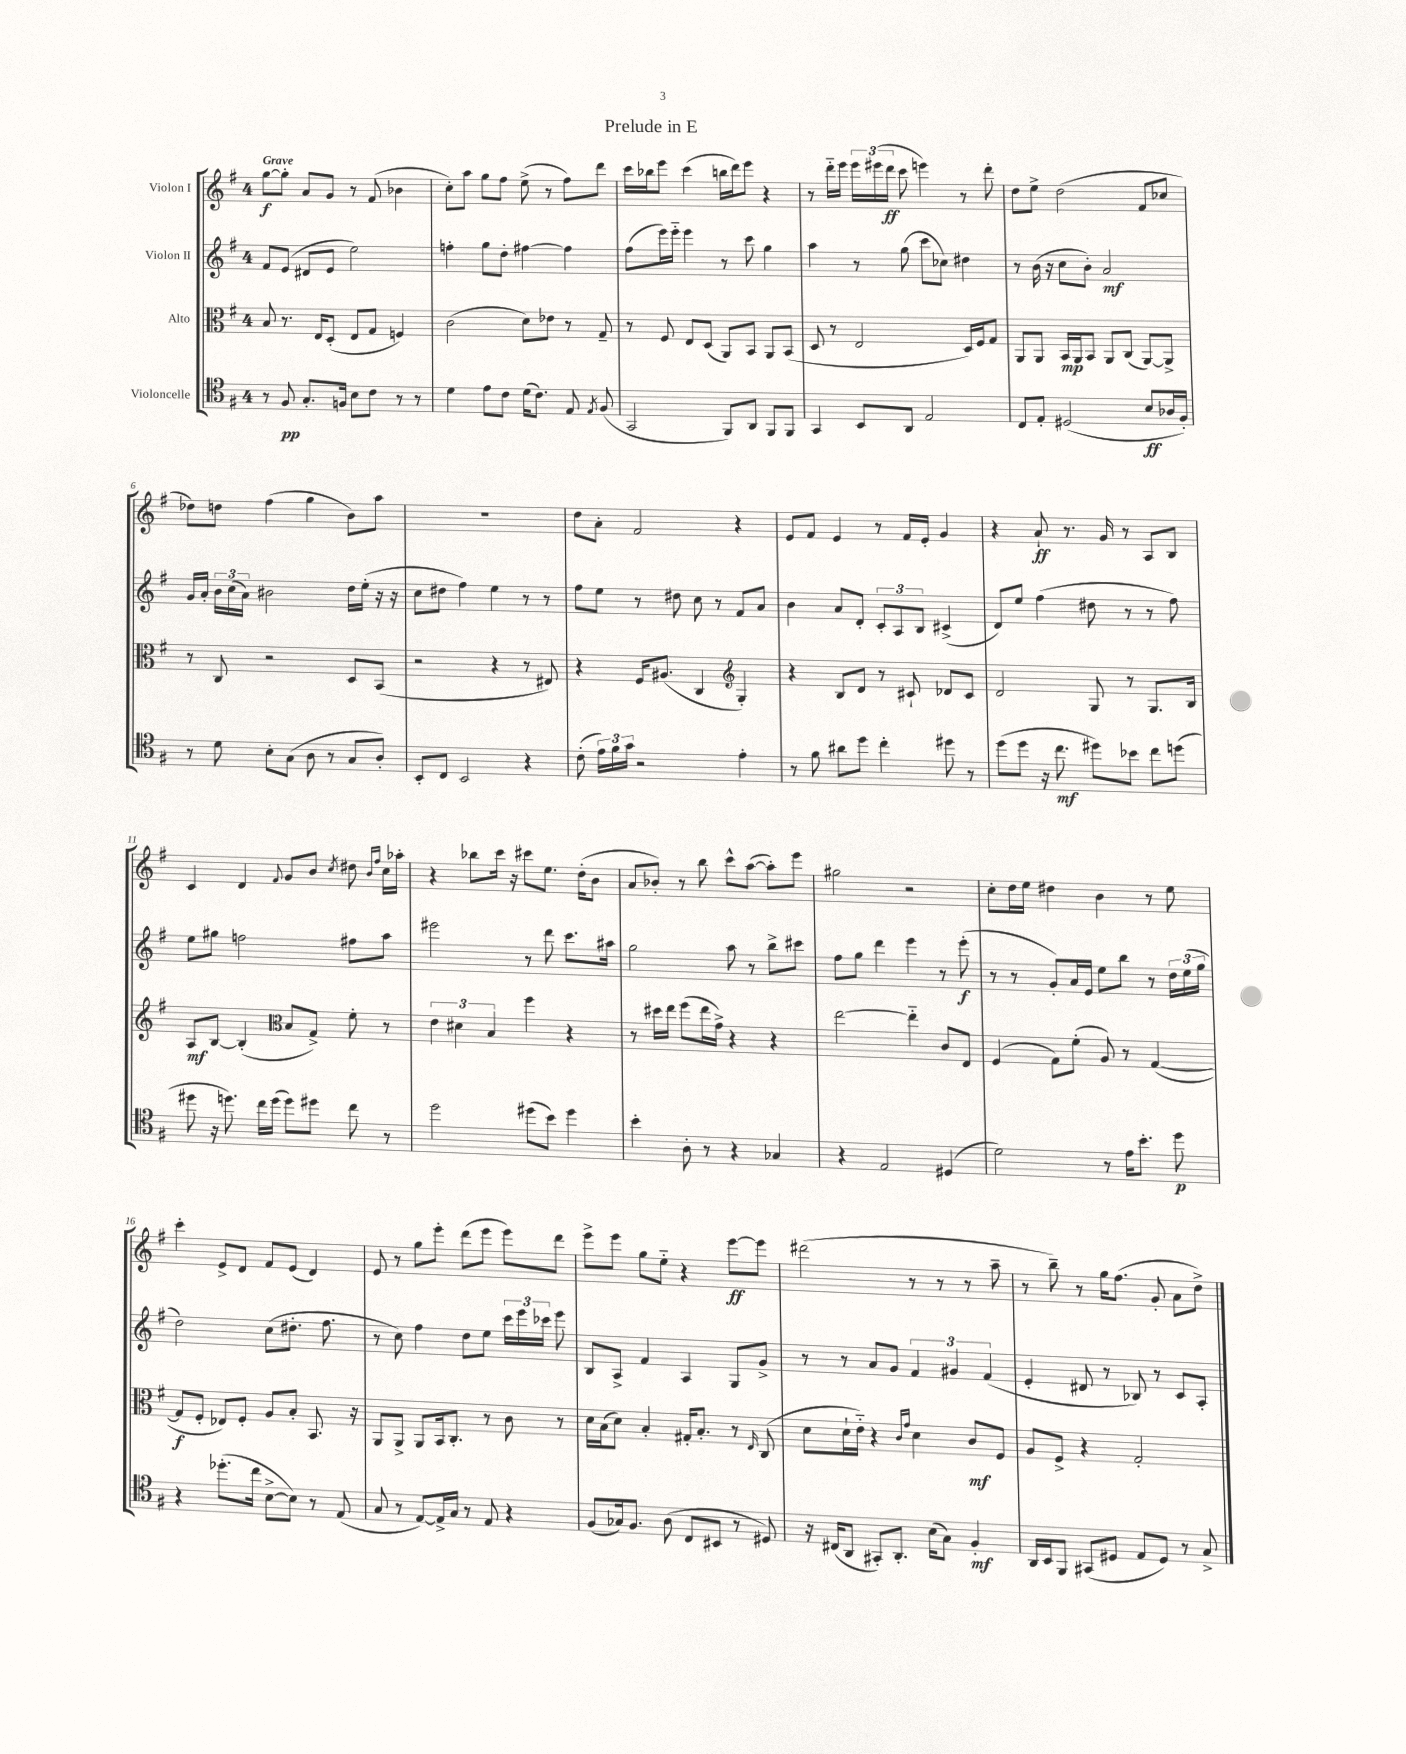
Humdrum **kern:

**kern	**kern	**kern	**kern
*staff4	*staff3	*staff2	*staff1
*clefC4	*clefC3	*clefG2	*clefG2
*k[f#]	*k[f#]	*k[f#]	*k[f#]
*M4/4	*M4/4	*M4/4	*M4/4
8r	8B	8f#	[8gg
8F#	8.r	(8e	8gg']
8.G'	.	8d#	8a
.	16E	.	.
.	(8D'	8e	8g
16F	.	.	.
8B	8E	2ee)	8r
8c	8G	.	(8f#
8r	4F)	.	4b-
8r	.	.	.
=	=	=	=
4d	(2c	4ff'	8cc')
.	.	.	8aa
8e	.	8gg	8gg
8c	.	8dd'	8ff#
(16d	8d)	[4ff#	(8ee^
8.c)	.	.	.
.	8e-	.	8r
8E	8r	4ff#]	8ff#)
8qE	.	.	.
(8F#	8G~	.	8ddd
=	=	=	=
2GG	8r	(8ff#	16ccc
.	.	.	16bb-
.	8F#	16eee)	8eee
.	.	16eee'~	.
.	8E	4eee	(4ccc
.	(8D	.	.
8FF#)	8AA)	8r	16bb
.	.	.	16ddd)
8AA	8BB	8ccc	8eee
8FF#	8AA	4gg	4r
8FF#	(8BB	.	.
=	=	=	=
4GG	8D	4aa	8r
.	8r	.	16ddd'~
.	.	.	16eee
8BB	2E	8r	24eee
.	.	.	(24eee#
.	.	.	24ddd
8AA	.	(8gg	8ccc
2E	.	8ccc	4eee)
.	.	8cc-)	.
.	16D)	4dd#	8r
.	16F#	.	.
.	8G	.	8ddd'
=	=	=	=
8C	8AA	8r	8dd
8E'	8AA	(16b	8ee^
.	.	16r	.
(2D#	16BB	8cc	(2dd
.	16AA	.	.
.	8BB	8b')	.
.	8AA	2a	.
.	(8C	.	.
8B	[8AA)	.	8f#
16A-	8AA^]	.	8cc-
16F#')	.	.	.
=	=	=	=
8r	8r	16g	8dd-)
.	.	16a'	.
8d	8C	24b	8dd
.	.	(24cc	.
.	.	24a)	.
8B'	2r	2b#	(4ff#
(8G	.	.	.
8A	.	.	4gg
8r	.	.	.
8G	8D	16dd	8b)
.	.	(16ee'	.
8A')	(8BB	16r	8aa
.	.	16r	.
=	=	=	=
8BB'	2r	8cc	1r
8C	.	8dd#	.
2BB	.	4ff#)	.
.	4r	4ee	.
4r	8r	8r	.
.	8E#)	8r	.
=	=	=	=
(8c'	4r	8ff#	8dd
24e)	.	8ee	8a'
24f#	.	.	.
24g	.	.	.
2r	16F#	8r	2f#
.	(8.A#	.	.
.	.	8dd#	.
.	4C	8cc	.
.	.	8r	.
*	*clefG2	*	*
4e'	4G')	8f#	4r
.	.	8a	.
=	=	=	=
8r	4r	4b	8e
8f#	.	.	8f#
8a#	8B	8a	4e
8dd	8d	8d'	.
4cc'	8r	12c'	8r
.	.	12A	.
.	8c#`	.	16f#
.	.	12B	.
.	.	.	16e'
8dd#	8d-	(4c#^	4g
8r	8c#	.	.
=	=	=	=
(8dd	2d	8d)	4r
8dd	.	8ee	.
16r	.	(4ff#	8a`
8.cc	.	.	.
.	.	.	8.r
8dd#)	8G	8dd#	.
.	.	.	16g
8b-	8r	8r	8r
8cc	8.G	8r	8A
(8dd	.	8ff#)	8B
.	16B	.	.
=	=	=	=
8dd#	8A	8ee	4c
16r	[8B	8gg#	.
8.dd)	.	.	.
.	(4B']	2ff	4d
16cc	.	.	.
(16dd	.	.	.
*	*clefC3	*	*
.	.	.	8qqf#
8dd)	8B	.	8g
8dd#	8G^)	.	8b
.	.	.	8qcc
8cc	8f#'	8ff#	8dd#
.	.	.	16qqb
.	.	.	16qqff#
8r	8r	8aa	16cc
.	.	.	16aa-'
=	=	=	=
2dd	6e	2eee#	4r
.	6d#	.	.
.	.	.	8bb-
.	6B	.	.
.	.	.	16ccc
.	.	.	16r
(8dd#	4ff#	8r	8ccc#
8b)	.	8ddd	8.ee
4dd#	4r	8.ccc	.
.	.	.	(16dd'
.	.	.	8b
.	.	16aa#	.
=	=	=	=
4b'	8r	2gg	8a
.	16dd#	.	8b-')
.	16ee	.	.
8A'	(8ff#	.	8r
8r	16ee	.	8bb
.	16g^)	.	.
4r	4r	8aa	8ccc^^
.	.	8r	([8aa
4G-	4r	8bb^	8aa'])
.	.	8ccc#	8eee
=	=	=	=
4r	[2ee	8ff#	2gg#
.	.	8gg	.
2E	.	4ddd	.
.	4ee'~]	4eee	2r
(4D#	8c	8r	.
.	8E	(8eee'	.
=	=	=	=
2d)	(4F#	8r	8cc'
.	.	8r	16dd
.	.	.	16ee
.	8G)	8g')	4dd#
.	(8f#'	16a	.
.	.	16e	.
8r	8A)	8ee	4b
16e	8r	8bb	.
8.b'	.	.	.
.	([4G	8r	8r
8dd	.	24dd	8ee
.	.	(24ee	.
.	.	24gg	.
=	=	=	=
4r	8G]	2dd)	4ccc'
.	8F#'	.	.
(8.dd-'	8E-)	.	8e^
.	8F#'	.	8d
16cc	.	.	.
[8B^	8A	(8cc	8f#
8B])	8B'	8.dd#'	(8e
8r	8.BB	.	4d)
.	.	8.ff#	.
(8E	.	.	.
.	16r	.	.
=	=	=	=
8G	8AA	8r	8e
8r	8AA^	8cc)	8r
[8E)	8AA	4ff#	8gg
16E^]	16BB	.	8eee'
16G	8.C'	.	.
8r	.	8dd	(8ddd
8E	8r	8ee	8eee
4r	8c	24ccc	8eee)
.	.	24eee	.
.	.	24ccc-	.
.	8r	8eee	8ddd
=	=	=	=
(8F#	16d	8B	8eee^
.	(16B	.	.
16G-)	8d)	8A^	8eee
8.F#	.	.	.
.	4B'	4f#	8gg
(8A	.	.	8ee'~
8C	16G#'	4A	4r
.	8.B'	.	.
8BB#	.	.	.
8r	8r	8G	[8eee
.	16qqE	.	.
8D#)	(8C	8g^	8eee]
=	=	=	=
16r	8d	8r	(2ddd#
(16C#	.	.	.
8AA	16d`	8r	.
.	16e'~)	.	.
8GG#')	4r	8a	.
8.AA'	.	8g	.
.	16qqc	.	.
.	16qqg	.	.
.	4d	6f#	8r
(16B	.	.	.
8G)	.	.	8r
.	.	6g#	.
4F#'	8c	.	8r
.	.	(6f#	.
.	8F#	.	8aa~
=	=	=	=
16AA	8A	4e'	8r
16BB	.	.	.
8FF#	8F#^	.	8bb~)
(8GG#	4r	8d#	8r
8D#	.	8r	16gg
.	.	.	(8.ff#
8E	2G'	8B-)	.
8D#)	.	8r	8g'
8r	.	8c	8a
8G^	.	8A'	8dd^)
==	==	==	==
*-	*-	*-	*-
